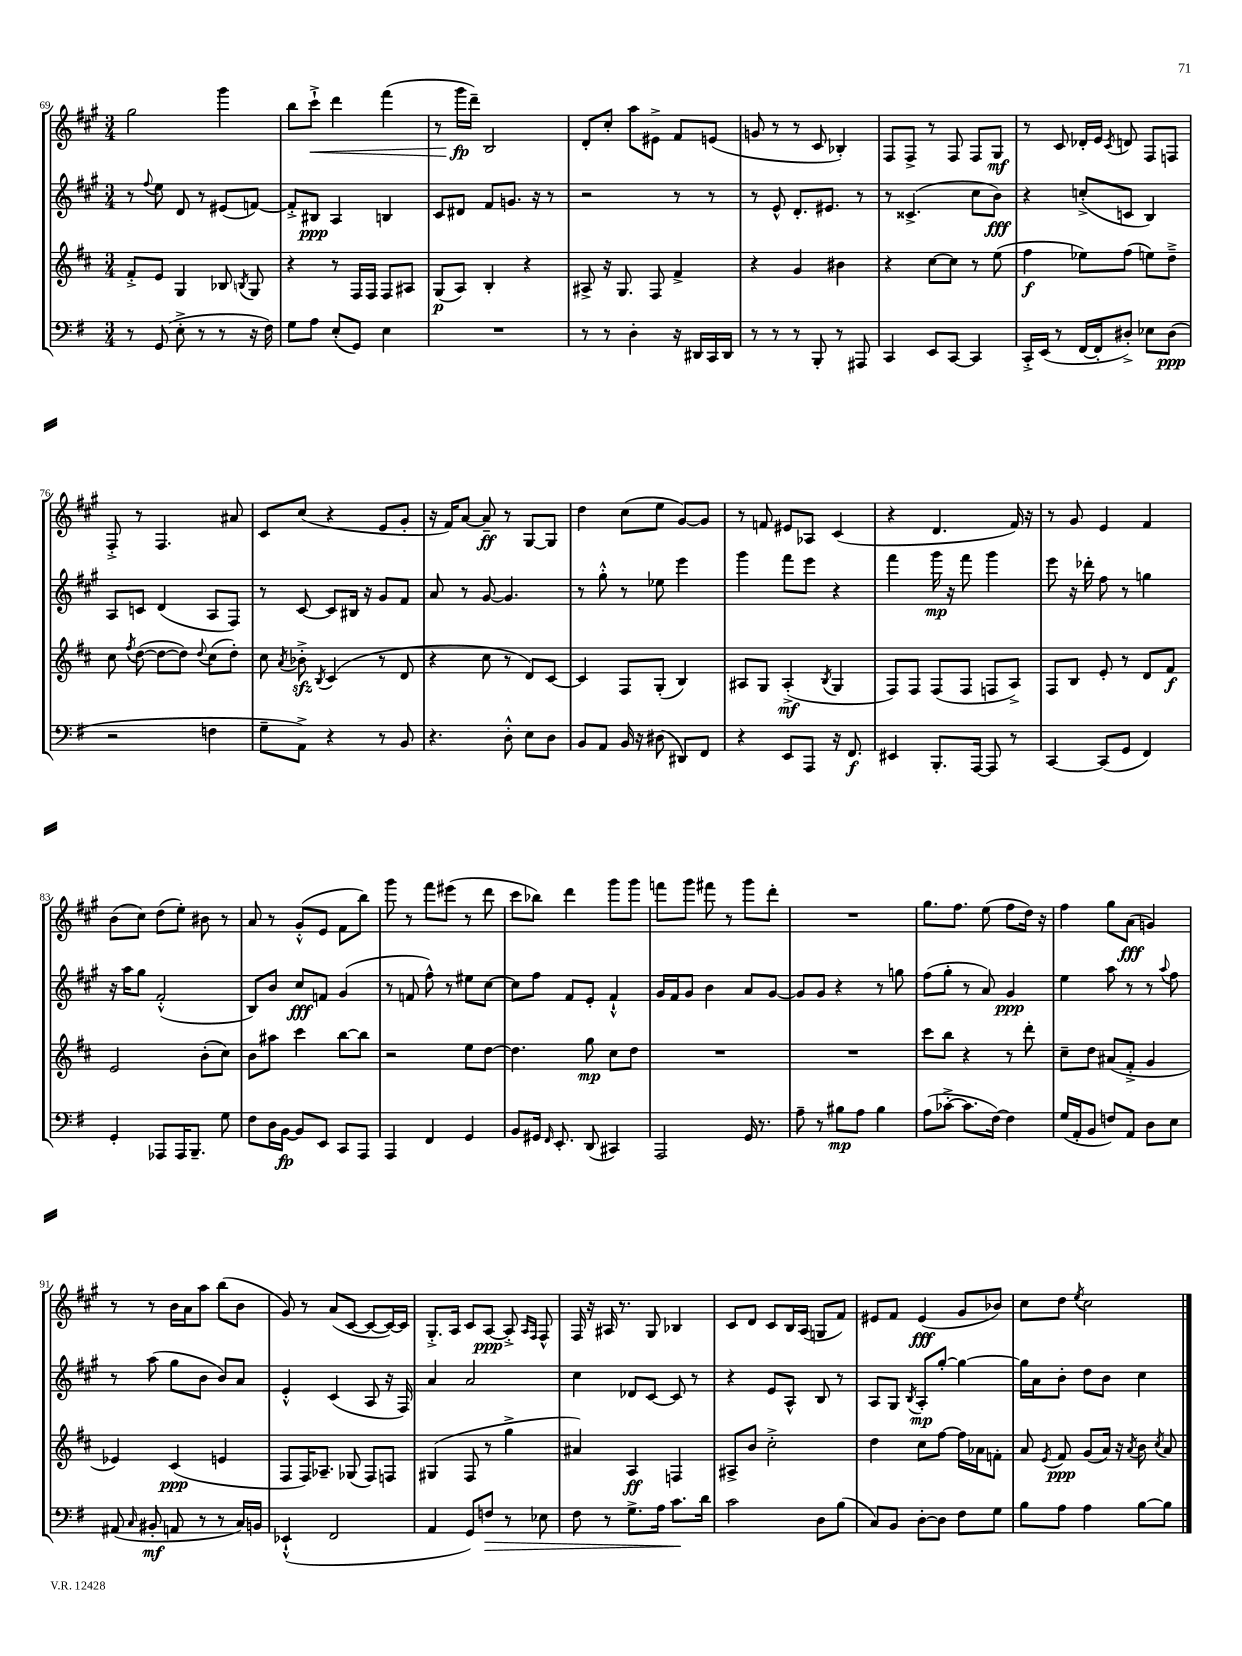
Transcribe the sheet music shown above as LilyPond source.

<<
\new StaffGroup <<
\new Staff = "s0" {
    \clef treble \key a \major \numericTimeSignature \time 3/4
    \autoBeamOff gis''2 gis'''4 |
    b''8[ cis'''8]-!->\< d'''4 fis'''4( |
    r8 gis'''16[\fp\! d'''16]--) b2 |
    d'8[-. cis''8]-. a''8[ eis'8]-> fis'8[ e'8]( |
    g'8 r8 r8 cis'8 bes4-.) |
    fis8[ fis8]-> r8 fis8 fis8[ gis8]\mf |
    r8 cis'8 des'16[-. e'16] \acciaccatura { cis'8 } d'8 fis8[ f8] |
    fis8-.-> r8 fis4. ais'8 |
    cis'8[ cis''8]( r4 e'8[ gis'8]-. |
    r16 fis'16[) a'8]~ a'8--\ff r8 gis8[~ gis8] |
    d''4 cis''8[( e''8] gis'8[~) gis'8] |
    r8 f'8 eis'8[ aes8] cis'4( |
    r4 d'4. fis'16) r16 |
    r8 gis'8 e'4 fis'4 |
    b'8[( cis''8]) d''8[( e''8]-.) bis'8 r8 |
    a'8 r8 gis'8[-.-^( e'8] fis'8[ b''8]) |
    gis'''8 r8 fis'''8[ eis'''8]( r8 d'''8 |
    cis'''8[ bes''8]) d'''4 gis'''8[ gis'''8] |
    f'''8[ gis'''8] fis'''8 r8 gis'''8[ d'''8]-. |
    R2. |
    gis''8.[ fis''8.] e''8( fis''8[ d''16]) r16 |
    fis''4 gis''8[ a'8]\fff( g'4) |
    r8 r8 b'16[ a'16 a''8] b''8[( b'8] |
    gis'8) r8 a'8[( cis'8]~ cis'8[~ cis'16~) cis'16] |
    gis8.[-.-> a16] cis'8[ a8]~\ppp a8-.-> \grace { a16[ fis16] } fis8-^ |
    fis16 r16 ais16 r8. gis8 bes4 |
    cis'8[ d'8] cis'8[ b16 a16]( g8[ fis'8]) |
    eis'8[ fis'8] eis'4\fff( gis'8[ bes'8]) |
    cis''8[ d''8] \acciaccatura { e''8 } cis''2 \bar "|." |
}
\new Staff = "s1" {
    \clef treble \key a \major \numericTimeSignature \time 3/4
    \autoBeamOff r8 \appoggiatura { fis''8 } e''8 d'8 r8 eis'8[( f'8]~) |
    f'8[-.-> bis8]\ppp a4 b4 |
    cis'8[ dis'8] fis'8[ g'8.] r16 r8 |
    r2 r8 r8 |
    r8 e'8-^ d'8.[-. eis'8.] r8 |
    r8 cisis'4.->( cis''8[ b'8]\fff) |
    r4 c''8[-.->( c'8] b4) |
    a8[ c'8] d'4( a8[ fis8]) |
    r8 cis'8~ cis'8[ bis16] r16 gis'8[ fis'8] |
    a'8 r8 gis'8~ gis'4. |
    r8 gis''8-.-^ r8 ees''8 e'''4 |
    gis'''4 fis'''8[ e'''8] r4 |
    fis'''4 gis'''16\mp r16 fis'''8 gis'''4 |
    e'''8 r16 des'''16-. fis''8 r8 g''4 |
    r16 a''16[ gis''8] fis'2-.-^( |
    b8[) b'8] cis''8[\fff f'8] gis'4( |
    r8 f'8 fis''8-^) r8 eis''8[ cis''8]~ |
    cis''8[ fis''8] fis'8[ e'8]-. fis'4-!-^ |
    gis'16[ fis'16 gis'8] b'4 a'8[ gis'8]~ |
    gis'8[ gis'8] r4 r8 g''8 |
    fis''8[( gis''8]-. r8 a'8) gis'4\ppp |
    e''4 a''8 r8 r8 \appoggiatura { a''8 } fis''8 |
    r8 a''8( gis''8[ b'8] b'8[) a'8] |
    e'4-.-^ cis'4( a8 r16 fis16) |
    a'4 a'2 |
    cis''4 des'8[ cis'8]~ cis'8 r8 |
    r4 e'8[ a8]-^ b8 r8 |
    a8[ gis8] \acciaccatura { b8 } a8[-.\mp gis''8]~-. gis''4~ |
    gis''16[ a'16 b'8]-. d''8[ b'8] cis''4 \bar "|." |
}
\new Staff = "s2" {
    \clef treble \key d \major \numericTimeSignature \time 3/4
    \autoBeamOff fis'8[-.-> e'8] g4 bes8 \acciaccatura { b8 } g8 |
    r4 r8 fis16[ fis16] fis8[ ais8] |
    g8[\p( a8]) b4-. r4 |
    ais8-> r16 g8. fis8 fis'4-> |
    r4 g'4 bis'4 |
    r4 cis''8[~ cis''8] r8 e''8( |
    fis''4\f ees''8[) fis''8]( e''8[) d''8]---> |
    cis''8 \acciaccatura { fis''8 } d''8~( d''8[~ d''8]) \appoggiatura { d''8 } cis''8[( d''8]-.) |
    cis''8 \acciaccatura { a'8 } bes'8-.->\sfz \acciaccatura { b8 } cis'4( r8 d'8 |
    r4 cis''8 r8 d'8[) cis'8]~ |
    cis'4 fis8[ g8]-.( b4) |
    ais8[ g8] ais4-.->\mf( \acciaccatura { b8 } g4 |
    fis8[) fis8] fis8[( fis8] f8[ a8]->) |
    fis8[ b8] e'8-. r8 d'8[ fis'8]\f |
    e'2 b'8[-.( cis''8]) |
    b'8[ ais''8] cis'''4 b''8[~ b''8] |
    r2 e''8[ d''8]~ |
    d''4. g''8\mp cis''8[ d''8] |
    R2. |
    R2. |
    cis'''8[ b''8] r4 r8 d'''8-. |
    cis''8[-- d''8] ais'8[( fis'8]-.-> g'4 |
    ees'4) cis'4\ppp( e'4 |
    fis8[ fis16) aes8.]-- ges8( fis8[) f8] |
    gis4( fis8 r8 g''4-> |
    ais'4) a4\ff f4 |
    ais8[-> b'8] cis''2-.-> |
    d''4 cis''8[ fis''8]~ fis''16[ aes'16 f'8]-. |
    a'8 \acciaccatura { e'8 } fis'8\ppp g'8[( a'16]) r16 \acciaccatura { a'8 } b'8 \acciaccatura { cis''8 } a'8 \bar "|." |
}
\new Staff = "s3" {
    \clef bass \key g \major \numericTimeSignature \time 3/4
    \autoBeamOff r8 g,8( e8-.-> r8 r8 r16 fis16) |
    g8[ a8] e8[-.( g,8]) e4 |
    R2. |
    r8 r8 d4-. r16 dis,16[ c,16 dis,16] |
    r8 r8 r8 b,,8-. r8 ais,,8 |
    c,4 e,8[ c,8]~ c,4 |
    c,16[-.-> e,16]( r8 fis,16[~ fis,16-. dis8]-.->) ees8[ dis8]\ppp( |
    r2 f4 |
    g8[-- a,8]->) r4 r8 b,8 |
    r4. d8-.-^ e8[ d8] |
    b,8[ a,8] b,16 r16 dis8( dis,8[) fis,8] |
    r4 e,8[ a,,8] r16 fis,8.\f |
    eis,4 b,,8.[-. a,,16]~ a,,8 r8 |
    c,4~ c,8[( g,8] fis,4) |
    g,4-. aes,,8[ aes,,16 b,,8.]-- g8 |
    fis8[ d16 b,16]~\fp b,8[ e,8] c,8[ a,,8] |
    a,,4 fis,4 g,4 |
    b,8[ gis,16] \grace { fis,16 } e,8.-. d,8( cis,4) |
    a,,2 g,16 r8. |
    a8-- r8 bis8[\mp a8] bis4 |
    a8[( ces'8]~-.-> ces'8.[ fis16]~) fis4 |
    g16[( a,16-. b,8] f8[) a,8] d8[ e8] |
    ais,8( \grace { c16 } bis,8-.\mf a,8 r8 r8 c16[) b,16] |
    ees,4-!-^( fis,2 |
    a,4 g,8[) f8]\> r8 ees8 |
    fis8 r8 g8.[-> a16] c'8.[\! d'16] |
    c'2 d8[ b8]( |
    c8[) b,8] d8[~-. d8] fis8[ g8] |
    b8[ a8] a4 b8[~ b8] \bar "|." |
}
>>
>>
\layout { \context { \Score currentBarNumber = #69 } }
